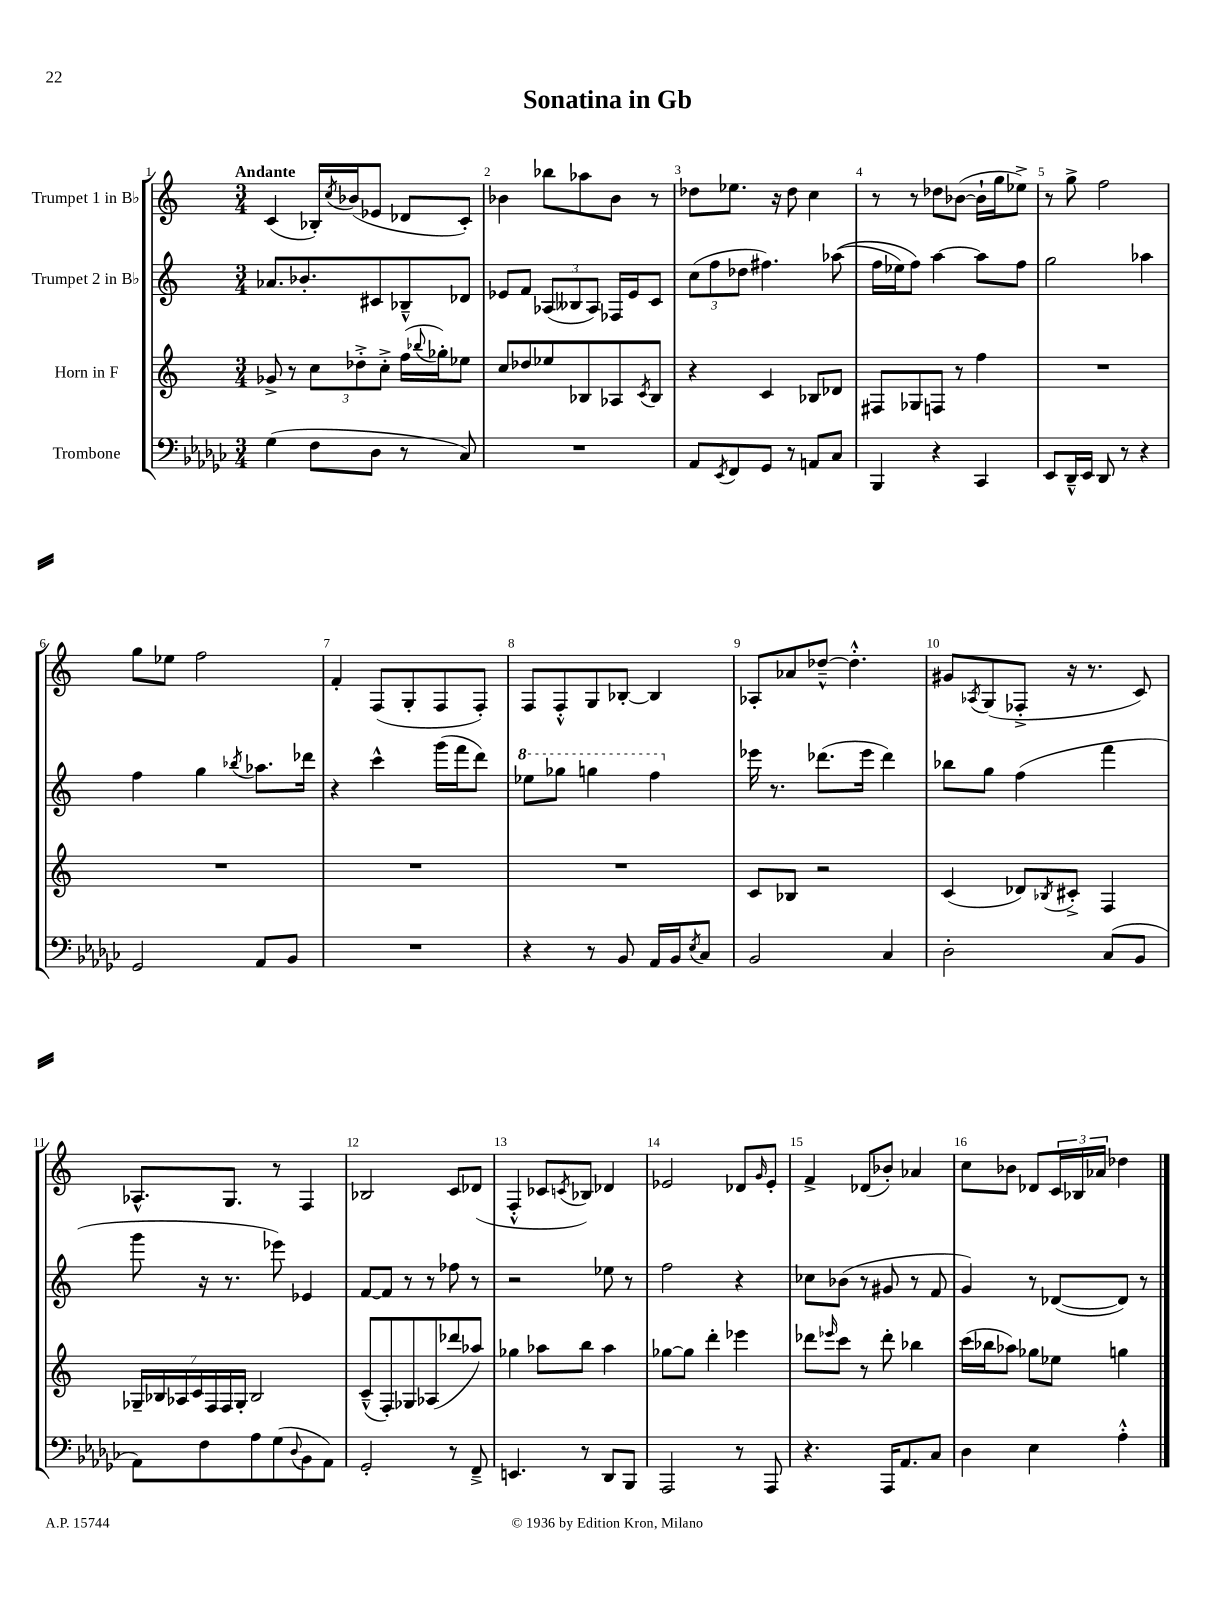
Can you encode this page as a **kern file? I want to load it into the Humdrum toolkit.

**kern	**kern	**kern	**kern
*staff4	*staff3	*staff2	*staff1
*clefF4	*clefG2	*clefG2	*clefG2
*k[b-e-a-d-g-c-]	*k[]	*k[]	*k[]
*M3/4	*M3/4	*M3/4	*M3/4
(4G-	8g-^	8.a-	(4c
.	8r	.	.
.	.	8.b-'	.
8F	12cc	.	16B-')
.	.	.	8qcc
.	.	.	(16b-
.	12dd-'^	.	.
8D-	.	8c#	8e-
.	12cc'^	.	.
8r	(16ff	8B-~^^	8d-
.	8qqbb-	.	.
.	16gg-')	.	.
8C-)	8ee-	8d-	8c')
=	=	=	=
2.r	8cc	8e-	4b-
.	8dd-	8f	.
.	8ee-	(12A-	8bb-
.	.	12B--	.
.	8B-	.	8aa-
.	.	12A-)	.
.	8A-	16F-	8b-
.	.	16e-	.
.	8qc	.	.
.	8B-	8c	8r
=	=	=	=
8AA-	4r	(12cc	8dd-
.	.	12ff	.
8qEE-	.	.	.
8FF	.	.	8.ee-
.	.	12dd-	.
8GG-	4c	4.ff#)	.
.	.	.	16r
8r	.	.	8dd-
8AA	8B-	.	4cc
8C-	8d-	&((8aa-	.
=	=	=	=
4BBB-	8F#	16ff	8r
.	.	16ee-)	.
.	8G-	8ff&)	8r
4r	8F	[4aa	8dd-
.	8r	.	([8b-
4CC-	4ff	8aa]	16b-`]
.	.	.	16gg
.	.	8ff	8ee-^)
=	=	=	=
8EE-	2.r	2gg	8r
16DD-~^^	.	.	8gg^
16EE-	.	.	.
8DD-	.	.	2ff
8r	.	.	.
4r	.	4aa-	.
=	=	=	=
2GG-	2.r	4ff	8gg
.	.	.	8ee-
.	.	4gg	2ff
.	.	8qbb-	.
8AA-	.	8.aa-	.
8BB-	.	.	.
.	.	16ddd-	.
=	=	=	=
2.r	2.r	4r	4f'
.	.	4ccc^^	(8F
.	.	.	8G'
.	.	(16ggg	8F
.	.	16fff	.
.	.	8ddd)	8F')
=	=	=	=
4r	2.r	8eee-	8F
.	.	8ggg-	8F'^^
8r	.	4ggg	8G
8BB-	.	.	[8B-'
16AA-	.	4fff	4B-]
16BB-	.	.	.
8qE-	.	.	.
8C-	.	.	.
=	=	=	=
2BB-	8c	16eee-	8A-'
.	.	8.r	.
.	8B-	.	8a-
.	2r	(8.ddd-	[8dd-~^^
.	.	.	4.dd-'^^]
.	.	16eee-	.
4C-	.	4ddd-)	.
=	=	=	=
2D-'	(4c	8bb-	8g#
.	.	.	8qA-
.	.	8gg	(8G
.	8d-)	(4ff	8F-'^
.	8qB-	.	.
.	8c#'^	.	16r
.	.	.	8.r
(8C-	4F	4fff	.
8BB-	.	.	8c)
=	=	=	=
8AA-)	28G-~	8ggg	8.A-^^
.	28B-	.	.
.	28A-	.	.
.	28c	.	.
8F	.	16r	.
.	28F	.	.
.	28F	.	.
.	.	8.r	8.G
.	28G-'	.	.
8A-	2B-	.	.
(8G-	.	8eee-)	8r
8qqD-	.	.	.
8BB-	.	4e-	4F
8AA-)	.	.	.
=	=	=	=
2GG-'	(8c~^^	[8f	2B-
.	8F')	8f]	.
.	8G-	8r	.
.	(8A-	8r	.
8r	8ddd-	8ff-	8c
8FF~^	8aa-)	8r	(8d-
=	=	=	=
4.EE	4gg-	2r	4F'^^
.	8aa-	.	8c-
.	.	.	8qc
8r	8bb	.	8B-)
8DD-	4aa-	8ee-	4d-
8BBB-	.	8r	.
=	=	=	=
2AAA-	[8gg-	2ff	2e-
.	8gg-]	.	.
.	4ddd'	.	.
8r	4eee-	4r	8d-
.	.	.	16qqg
8AAA-	.	.	8e-'
=	=	=	=
4.r	8ddd-	8cc-	4f^
.	16qqeee-	.	.
.	8ccc	(8b-	.
.	8r	8r	(8d-
16AAA-	8ddd-'	8g#	8b-')
8.AA-	.	.	.
.	4bb-	8r	4a-
8C-	.	8f	.
=	=	=	=
4D-	(16ccc	4g)	8cc
.	16bb-	.	.
.	8aa-)	.	8b-
4E-	8gg-	8r	8d-
.	8ee-	([8d-	24c
.	.	.	24B-
.	.	.	24a-
4A-'^^	4gg	8d-])	4dd-
.	.	8r	.
==	==	==	==
*-	*-	*-	*-
